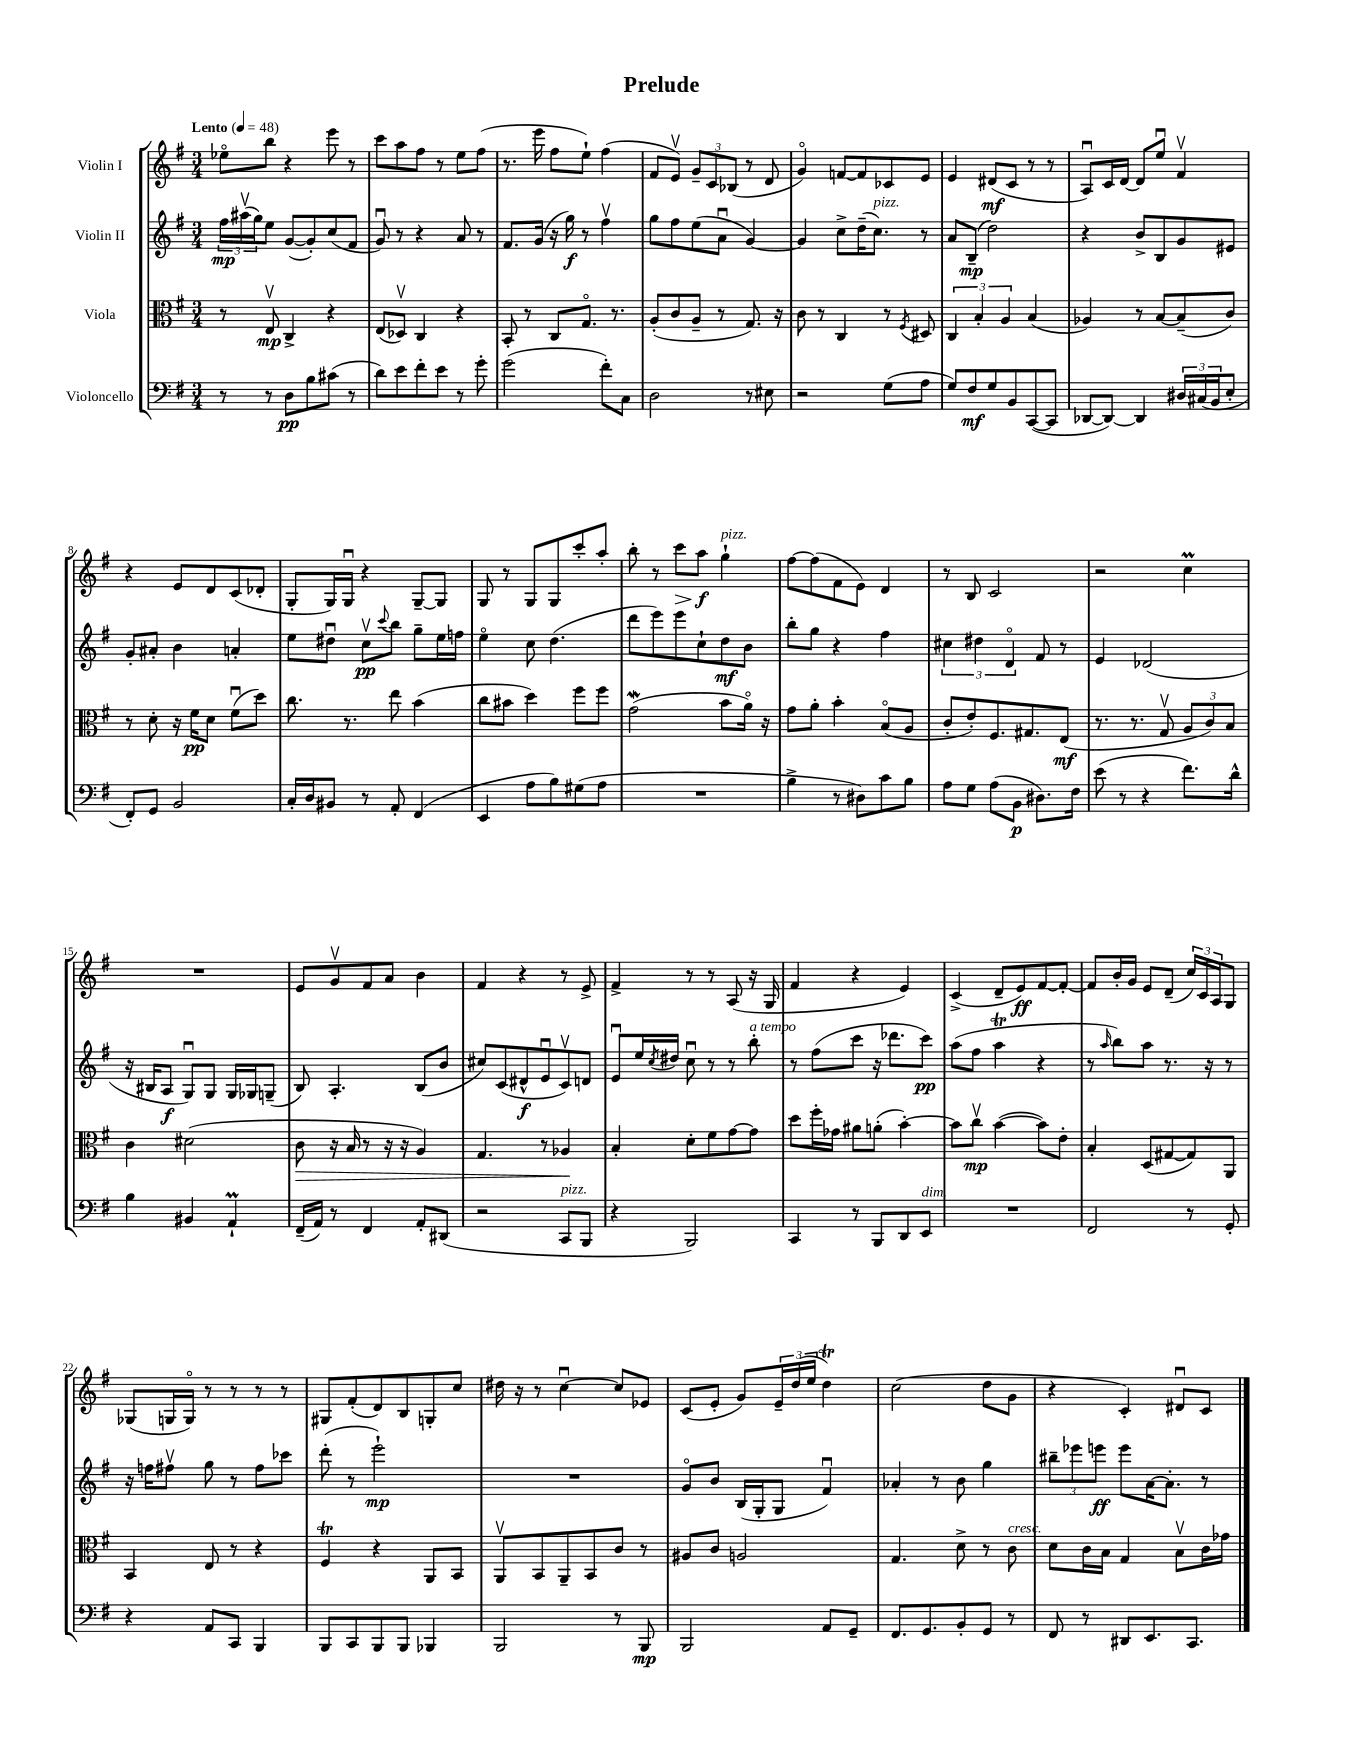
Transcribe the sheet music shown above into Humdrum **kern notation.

**kern	**kern	**kern	**kern
*staff4	*staff3	*staff2	*staff1
*clefF4	*clefC3	*clefG2	*clefG2
*k[f#]	*k[f#]	*k[f#]	*k[f#]
*M3/4	*M3/4	*M3/4	*M3/4
*MM48	*MM48	*MM48	*MM48
8r	8r	24ff#	8ee-o
.	.	(24aa#v	.
.	.	24gg)	.
8r	8Ev	8ee	8bb
8D	4C^	([8g	4r
8B	.	8g'])	.
(8c#	4r	(8cc	8eee
8r	.	8f#	8r
=	=	=	=
8d)	(8E	8gu)	8ccc
8e	8D-v)	8r	8aa
8f#'	4C	4r	8ff#
8e	.	.	8r
8r	4r	8a	8ee
8g'	.	8r	(8ff#
=	=	=	=
(2g	8BB'	8.f#	8.r
.	8r	.	.
.	.	(16g	16eee
.	8C	16r	8ff#
.	.	16gg)	.
.	8.Go	8r	8ee`)
8f#')	.	4ff#v	(4ff#
.	8.r	.	.
8C	.	.	.
=	=	=	=
2D	(8A'	8gg	8f#
.	8c	8ff#	8ev)
.	8A~	(8ee	12g~
.	.	.	12c
.	8r	8au	.
.	.	.	(12B-
8r	8.G)	[4g)	8r
8E#	.	.	8d
.	16r	.	.
=	=	=	=
2r	8c	4g]	4go)
.	8r	.	.
.	4C	8cc^	[8f
.	.	(16dd~	8f]
.	.	8.cc)	.
(8G	8r	.	8c-
.	8qF#	.	.
8A	8D#	8r	8e
=	=	=	=
8G)	6C	8a	4e
8F#	.	(8B~	.
.	6B'	.	.
8G	.	2dd)	(8d#
.	6A	.	.
8BB	.	.	8c
([8CC	(4B	.	8r
8CC]	.	.	8r
=	=	=	=
[8DD-	4A-)	4r	8Au)
8DD-_)	.	.	16c
.	.	.	[16d
4DD-]	8r	8b^	8d]
.	[8B	8B	8eeu
24D#	(8B~]	8g	4f#v
(24C#	.	.	.
24BB	.	.	.
8E'	8c)	8e#	.
=	=	=	=
8FF#')	8r	8g'	4r
8GG	8d'	8a#'	.
2BB	16r	4b	8e
.	16f#	.	.
.	8d	.	8d
.	(8f#u	4a'	(8c
.	8dd)	.	8d-'
=	=	=	=
16C'	8.cc	8ee	8G'
16D	.	.	.
8BB#	.	8dd#u	16G)
.	8.r	.	16Gu
8r	.	8ccv	4r
.	.	8qqccc	.
8AA'	8ee	8bb	.
(4FF#	(4b	8gg~	[8G~
.	.	16ee	8G]
.	.	16ff	.
=	=	=	=
4EE	8cc	4eeo	8G
.	8b#	.	8r
8A	4dd)	8cc	8G
8B)	.	(4.dd	8G
(8G#	8ff#	.	8ccc'
8A	8ff#	.	8aa'
=	=	=	=
2.r	(2g	8ddd	8bb'
.	.	8eee)	8r
.	.	8eee	8ccc
.	.	8cc`	8aa
.	8b	8dd	4gg`
.	16ao)	8b	.
.	16r	.	.
=	=	=	=
4B^	8g	8bb'	[8ff#
.	8a'	8gg	(8ff#]
8r	4b'	4r	8f#
8D#)	.	.	8e)
8c	(8Bo	4ff#	4d
8B	8A	.	.
=	=	=	=
8A	8c'	6cc#	8r
8G	8e')	.	8B
.	.	6dd#	.
(8A	8.F#	.	2c
.	.	6do	.
8BB	.	.	.
.	8.G#	.	.
8.D#)	.	8f#	.
.	(8E	8r	.
16F#	.	.	.
=	=	=	=
(8e	8.r	4e	2r
8r	.	.	.
.	8.r	.	.
4r	.	(2d-	.
.	8Gv	.	.
8.f#)	12A	.	4cc
.	12c)	.	.
.	12B	.	.
16d^^	.	.	.
=	=	=	=
4B	4c	16r	2.r
.	.	16B#	.
.	.	8A	.
4BB#	(2d#	8Gu)	.
.	.	8G	.
4AA`	.	16G	.
.	.	16G-	.
.	.	(8G~	.
=	=	=	=
(16FF#~	8c	8B)	8e
16AA)	.	.	.
8r	16r	4.A'	8gv
.	16B	.	.
4FF#	8r	.	8f#
.	16r	.	8a
.	16r	.	.
8AA'	4A)	(8B	4b
(8DD#	.	8b	.
=	=	=	=
2r	4.G	8cc#)	4f#
.	.	(8c	.
.	.	8d#^^	4r
.	8r	8eu	.
8CC	4A-	8cv)	8r
8BBB	.	8d	8e^
=	=	=	=
4r	4B'	8eu	4f#^
.	.	16ee	.
.	.	8qcc	.
.	.	16dd#	.
2BBB)	8d'	8ccu	8r
.	8f#	8r	8r
.	[8g	8r	(8A
.	8g]	8bb'	16r
.	.	.	16G
=	=	=	=
4CC	8dd	8r	4f#
.	16ff#'	(8ff#	.
.	16g-	.	.
8r	8a#	8ccc	4r
8BBB	(8a'	16r	.
.	.	8.ddd-	.
8DD	[4b')	.	4e)
8EE	.	8ccc)	.
=	=	=	=
2.r	8b]	(8aa	(4c^
.	8ccv	8ff#	.
.	([4b	4aa	8d~
.	.	.	8e)
.	8b])	4r	[8f#
.	8e'	.	8f#'_
=	=	=	=
2FF#	4B'	8r	8f#]
.	.	16qqaa	.
.	.	8bb)	16b'
.	.	.	16g
.	(8D	8aa	8e
.	[8G#	8.r	(8d~
8r	8G#])	.	24cc)
.	.	.	24c
.	.	16r	.
.	.	.	24A
8GG'	8AA	8r	8G
=	=	=	=
4r	4BB	16r	(8G-
.	.	16ff	.
.	.	8ff#v	16G
.	.	.	16Go)
8AA	8E	8gg	8r
8CC	8r	8r	8r
4BBB	4r	8ff#	8r
.	.	8ccc-	8r
=	=	=	=
8BBB	4F#	(8ddd'	8G#
8CC	.	8r	(8f#'
8BBB	4r	2eee`)	8d)
8BBB	.	.	8B
4BBB-	8AA	.	8G'
.	8BB	.	8cc
=	=	=	=
2BBB	8AAv	2.r	16dd#
.	.	.	16r
.	8BB	.	8r
.	8AA~	.	[4ccu
.	8BB	.	.
8r	8c	.	8cc]
8BBB	8r	.	8e-
=	=	=	=
2BBB	8A#	8go	(8c
.	8c	8b	8e'
.	2A	(16B	8g)
.	.	16G'	.
.	.	8G	24e~
.	.	.	(24dd
.	.	.	24ee
8AA	.	4f#u)	4dd)
8GG~	.	.	.
=	=	=	=
8.FF#	4.G	4a-'	(2cc
8.GG	.	.	.
.	.	8r	.
8BB'	8d^	8b	.
8GG	8r	4gg	8dd
8r	8c	.	8g
=	=	=	=
8FF#	8d	12bb#~	4r
.	.	12eee-	.
8r	16c	.	.
.	.	12eee	.
.	16B	.	.
8DD#	4G	8eee	4c')
8.EE	.	[16a	.
.	.	8.a']	.
.	8Bv	.	8d#u
8.CC	.	.	.
.	16c	8r	8c
.	16g-	.	.
==	==	==	==
*-	*-	*-	*-
